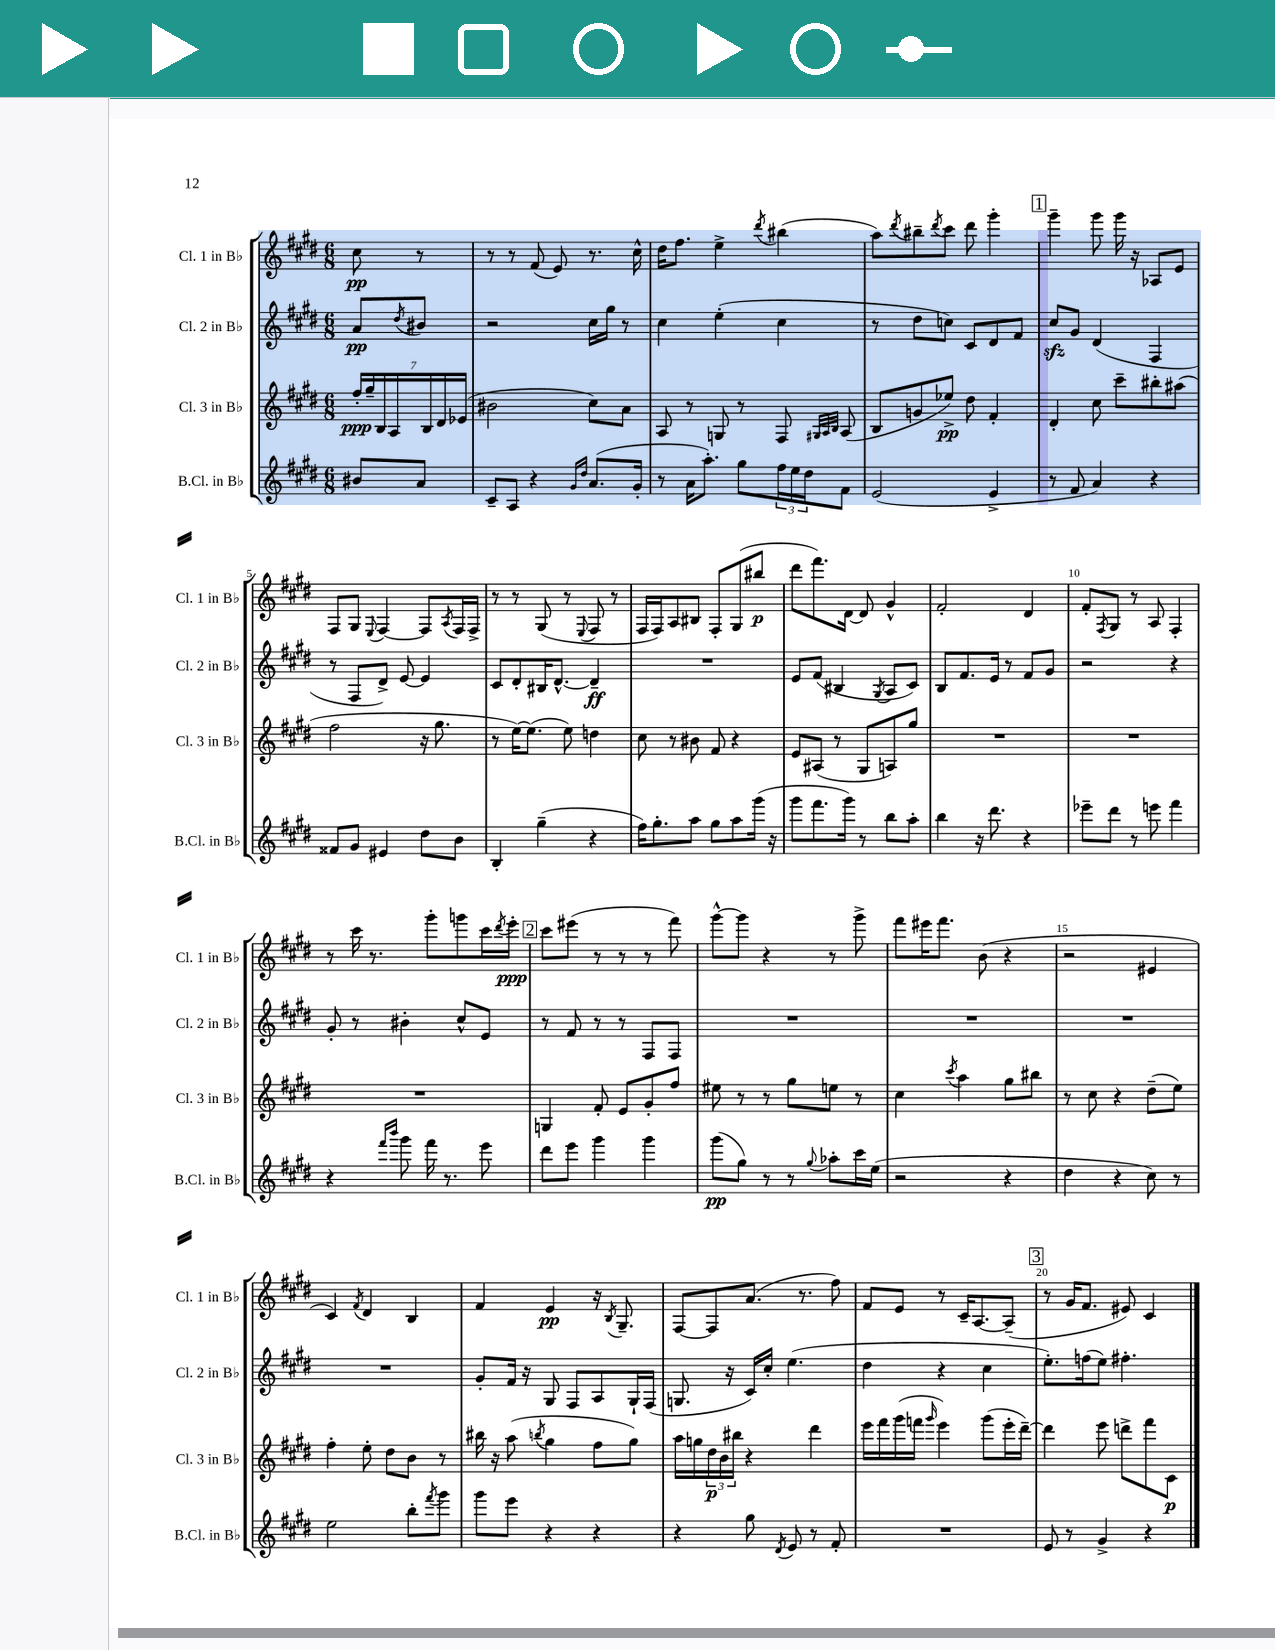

**kern	**kern	**kern	**kern
*staff4	*staff3	*staff2	*staff1
*clefG2	*clefG2	*clefG2	*clefG2
*k[f#c#g#d#]	*k[f#c#g#d#]	*k[f#c#g#d#]	*k[f#c#g#d#]
*M6/8	*M6/8	*M6/8	*M6/8
8b#	28ff#'	8a	8cc#
.	28gg#~	.	.
.	28B	.	.
.	28A	.	.
.	.	8qdd#	.
8a	.	8b#	8r
.	28B	.	.
.	28d#	.	.
.	(28e-	.	.
=	=	=	=
8c#~	2b#	2r	8r
8A	.	.	8r
4r	.	.	(8f#
.	.	.	8e)
16qqg#	.	.	.
16qqdd#	.	.	.
(8.a	8cc#)	16cc#	8.r
.	.	16gg#	.
.	8a	8r	.
16g#'	.	.	16cc#^^
=	=	=	=
8r	8A	4cc#	16dd#
.	.	.	8.ff#
16a	8r	.	.
8.aa')	.	.	.
.	8G	(4ee'	4ee^
8gg#	8r	.	.
.	.	.	8qddd#
24ff#	8F#	4cc#	(4bb#
24ee	.	.	.
24dd#	.	.	.
.	32qqG#	.	.
.	32qqA	.	.
.	32qqB	.	.
8f#	(8A	.	.
=	=	=	=
(2e	8B	8r	8aa)
.	.	.	8qddd#
.	8g	8dd#	8bb#~
.	.	.	8qddd#
.	8ee-^)	8cc)	8ccc#
.	8dd#	8c#	8ddd#
4e^	4f#'	8d#	4ggg#'
.	.	8f#	.
=	=	=	=
8r	4d#'	8cc#	4ggg#~
8f#	.	8g#	.
4a)	8cc#	(4d#	8ggg#
.	8ccc#~	.	16ggg#
.	.	.	16r
4r	8bb#'	4F#	8A-
.	(8aa#	.	8e
=	=	=	=
8f##	2ff#	8r	8F#
8g#	.	8F#	8G#
.	.	.	8qqE
4e#	.	8d#^)	[4F#
.	.	[8e	.
8dd#	16r	4e]	8F#]
.	8.gg#	.	.
.	.	.	8qA
8b	.	.	16F#
.	.	.	16F#^
=	=	=	=
4B'	8r	8c#	8r
.	[16ee)	8d#'	8r
.	(8.ee]	.	.
(4gg#~	.	16B#	(8G#
.	.	[8.d#^^	.
.	8ee)	.	8r
.	.	.	8qqE
4r	4dd	4d#~]	8F#
.	.	.	8r
=	=	=	=
16ff#)	8cc#	2.r	16F#
8.gg#'	.	.	16F#)
.	8r	.	8A
8aa	8b#	.	8B#
8gg#	8f#	.	8F#'
8aa	4r	.	(8G#
(16ggg#	.	.	8bb#
16r	.	.	.
=	=	=	=
8ggg#	8e	8e	8ddd#
8.fff#	(8A#	(8f#	8.fff#)
.	8r	4B#	.
16ggg#)	.	.	[16d#
8r	8G#	.	8d#]
.	.	8qG#	.
8bb	8A)	8A	4g#^^
8aa'	8gg#	8c#)	.
=	=	=	=
4bb	2.r	8B	2f#'
.	.	8.f#	.
16r	.	.	.
8.ddd#	.	16e	.
.	.	8r	.
4r	.	8f#	4d#
.	.	8g#	.
=	=	=	=
8eee-~	2.r	2r	8f#'
.	.	.	8qF#
8ddd#	.	.	8G#
8r	.	.	8r
8eee	.	.	8A
4fff#	.	4r	4F#'
=	=	=	=
4r	2.r	8g#'	8r
.	.	8r	16ccc#
.	.	.	8.r
16qqfff#	.	.	.
16qqbbb	.	.	.
8ggg#	.	4b#'	.
16fff#	.	.	8ggg#'
8.r	.	.	.
.	.	8cc#^^	8ggg
8eee	.	8e	16ccc#
.	.	.	8qddd#
.	.	.	16eee'
=	=	=	=
8ddd#	4G	8r	8ccc#
8eee	.	8f#	(8eee#
4ggg#	8f#'	8r	8r
.	8e	8r	8r
4ggg#	8g#'	8F#	8r
.	8ff#	8F#	8fff#)
=	=	=	=
(8ggg#	8ee#	2.r	[8ggg#^^
8gg#)	8r	.	8ggg#]
8r	8r	.	4r
8r	8gg#	.	.
8qqgg#	.	.	.
8aa-'	8ee	.	8r
16ccc#	8r	.	8ggg#^
(16ee	.	.	.
=	=	=	=
2r	4cc#	2.r	8fff#
.	.	.	16eee#
.	.	.	8.fff#
.	8qccc#	.	.
.	4aa	.	.
.	.	.	(8b
4r	8gg#	.	4r
.	8bb#	.	.
=	=	=	=
4dd#	8r	2.r	2r
.	8cc#	.	.
4r	4r	.	.
8cc#)	(8dd#~	.	4e#
8r	8ee)	.	.
=	=	=	=
2ee	4ff#'	2.r	4c#)
.	.	.	8qf#
.	8ee'	.	4d#
.	8dd#	.	.
8bb'	8b	.	4B
8qfff#	.	.	.
8ggg#	8r	.	.
=	=	=	=
8ggg#	16bb#	8g#'	4f#
.	16r	.	.
8eee	(8aa	16f#	.
.	.	16r	.
.	8qbb	.	.
4r	4gg#	8G#	4e
.	.	8F#	.
4r	8ff#	8A	16r
.	.	.	8qB
.	.	.	8.G#~
.	8gg#)	16G#`	.
.	.	(16F#	.
=	=	=	=
4r	16aa	8.G	[8F#
.	16gg	.	.
.	24dd#	.	8F#]
.	24b	.	.
.	.	16r	.
.	24bb#	.	.
8gg#	4r	16c#)	(8.a
.	.	16cc#'	.
8qd#	.	.	.
8e	.	(4.ee	.
.	.	.	8.r
8r	4ddd#	.	.
8f#'	.	.	8ff#)
=	=	=	=
2.r	16eee	4dd#	8f#
.	16fff#	.	.
.	(16ggg#	.	8e
.	16fff	.	.
.	16qqggg#	.	.
.	4eee)	4r	8r
.	.	.	16c#~
.	.	.	[8.A
.	(8ggg#	4cc#	.
.	16eee'	.	(8A~]
.	[16ddd#~)	.	.
=	=	=	=
8e	4ddd#]	8.ee')	8r
8r	.	.	16g#
.	.	(16ff	8.f#
4g#^	8eee	8ee)	.
.	8ddd^	4.ff#'	8e#)
4r	8fff#	.	4c#
.	8c#	.	.
==	==	==	==
*-	*-	*-	*-
